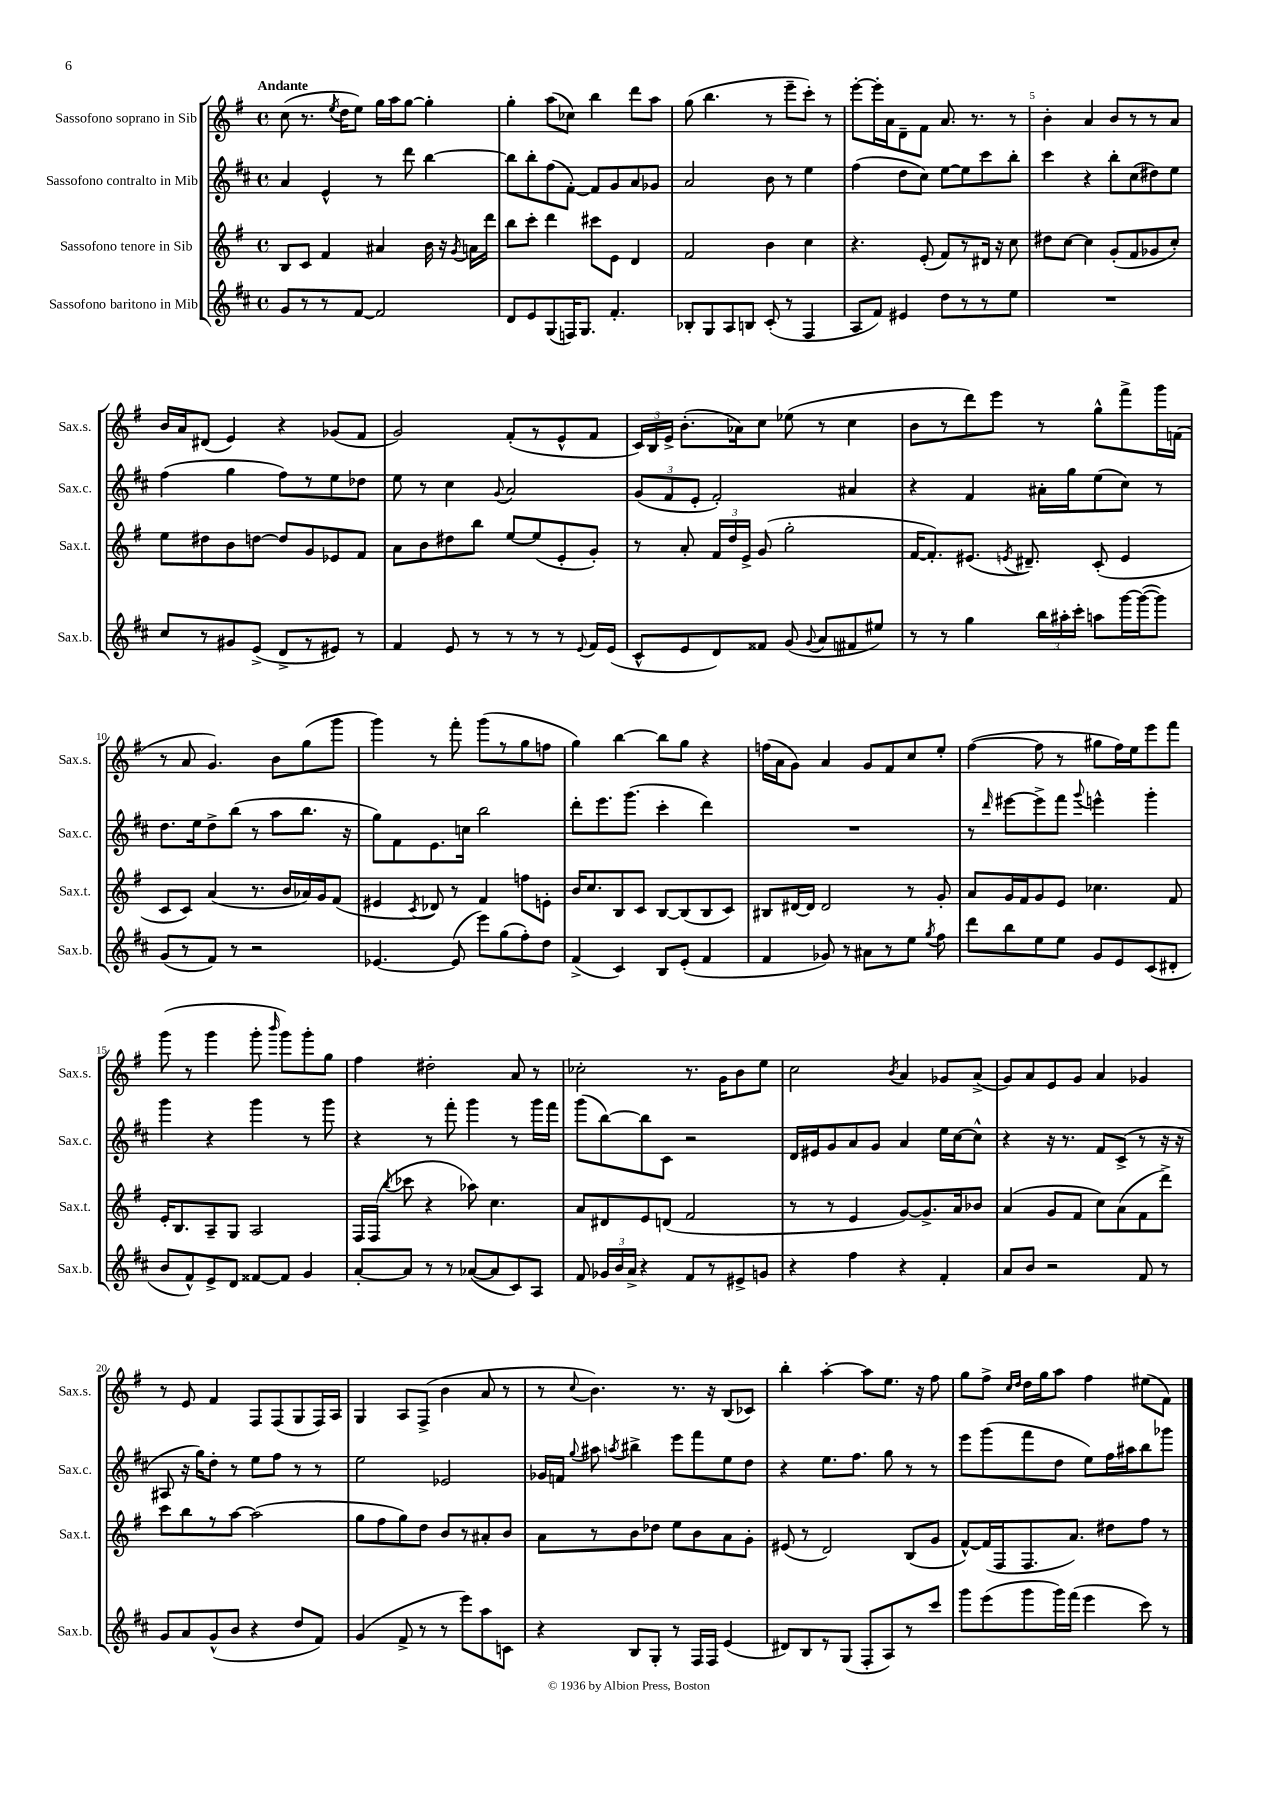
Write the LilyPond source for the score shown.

<<
\new StaffGroup <<
\new Staff = "s0" \with { instrumentName = "Sassofono soprano in Sib" shortInstrumentName = "Sax.s." } {
    \clef treble \key g \major \defaultTimeSignature \time 4/4 \tempo "Andante"
    \autoBeamOff c''8( r8. \acciaccatura { e''8 } d''16[ e''8]) g''16[ a''16 g''8]~ g''4-. |
    g''4-. a''8[( ces''8]) b''4 d'''8[ a''8] |
    g''8( b''4. r8 e'''8[-- c'''8]-.) r8 |
    e'''8[~-. e'''16-. a'16 d'8-- fis'8] a'8. r8. r8 |
    b'4-. a'4 b'8[ r8 r8 a'8] |
    b'16[ a'16 dis'8]( e'4) r4 ges'8[( fis'8] |
    g'2) fis'8[-.( r8 e'8-^ fis'8] |
    \tuplet 3/2 { c'16[) b16 e'16]-> } b'8.[-.( aes'16) c''8] ees''8( r8 c''4 |
    b'8[ r8 d'''8) e'''8] r8 g''8[-^ fis'''8-> g'''16 f'16]( |
    r8 a'8 g'4.) b'8[ g''8( g'''8] |
    g'''4) r8 fis'''8-. g'''8[( r8 g''8 f''8] |
    g''4) b''4~ b''8[ g''8] r4 |
    f''16[( a'16 g'8]) a'4 g'8[ fis'8 c''8 e''8]-. |
    fis''4~( fis''8 r8 gis''8[ fis''16) e''16 e'''8 fis'''8] |
    g'''8( r8 g'''4 g'''8-. \grace { b'''16 } g'''8[) g'''8-. g''8] |
    fis''4 dis''2-. a'8 r8 |
    ces''2-. r8. g'16[ b'8 e''8] |
    c''2 \acciaccatura { b'8 } a'4 ges'8[ a'8]->( |
    g'8[) a'8 e'8 g'8] a'4 ges'4 |
    r8 e'8 fis'4 fis8[ fis8( g8 fis16) a16] |
    g4 a8[ fis8]->( b'4 a'8 r8 |
    r8 \appoggiatura { c''8 } b'4.) r8. r16 b8[( ces'8]) |
    b''4-. a''4~-. a''8[ e''8.] r16 fis''8 |
    g''8[ fis''8]-> \grace { c''16[ d''16] } d''16[ g''16 a''8] fis''4 eis''8[( fis'8]) \bar "|." |
}
\new Staff = "s1" \with { instrumentName = "Sassofono contralto in Mib" shortInstrumentName = "Sax.c." } {
    \clef treble \key d \major \defaultTimeSignature \time 4/4
    \autoBeamOff a'4 e'4-^ r8 d'''8 b''4~ |
    b''8[ b''8-. fis''8( fis'8]~-.) fis'8[ g'8 a'8 ges'8] |
    a'2 b'8 r8 e''4 |
    fis''4( d''8[ cis''8]) e''8[~ e''8 cis'''8 b''8]-. |
    cis'''4 r4 b''8[-. cis''8( dis''8) e''8] |
    fis''4( g''4 fis''8[) r8 e''8 des''8] |
    e''8 r8 cis''4 \appoggiatura { g'8 } a'2 |
    \tuplet 3/2 { g'8[( fis'8 e'8]-. } fis'2-.) ais'4 |
    r4 fis'4 ais'16[-. g''16 e''8( cis''8]) r8 |
    d''8.[ e''16 d''8-> b''8]( r8 a''8[ b''8.] r16 |
    g''8[) fis'8 e'8. c''16] b''2 |
    d'''8[-. e'''8. g'''8.]( cis'''4-. d'''4) |
    R1 |
    r8 \grace { d'''16 } eis'''8[~ eis'''8-> fis'''8] \appoggiatura { g'''8 } e'''4-^ g'''4-. |
    g'''4 r4 g'''4 r8 g'''8 |
    r4 r8 fis'''8-. g'''4 r8 g'''16[ fis'''16] |
    g'''8[( b''8~) b''8 cis'8] r2 |
    d'16[ eis'16 g'8 a'8 g'8] a'4 e''16[ cis''16~ cis''8]-^ |
    r4 r16 r8. fis'8[ cis'8]->( r8 r16 r16 |
    ais8 r16 g''16[) d''8]-. r8 e''8[ fis''8] r8 r8 |
    e''2 ees'2 |
    ges'16[ f'16] \appoggiatura { g''8 } ais''8 \acciaccatura { a''8 } bis''4-> e'''8[ fis'''8 e''8 d''8] |
    r4 e''8.[ fis''8.] g''8 r8 r8 |
    e'''8[ g'''8( fis'''8 d''8] e''8[) fis''16 ais''16 b''8 ges'''8] \bar "|." |
}
\new Staff = "s2" \with { instrumentName = "Sassofono tenore in Sib" shortInstrumentName = "Sax.t." } {
    \clef treble \key g \major \defaultTimeSignature \time 4/4
    \autoBeamOff b8[ c'8] fis'4 ais'4 b'16 r16 \acciaccatura { g'8 } a'16[ d'''16] |
    b''8[ c'''8]-. d'''4 cis'''8[ e'8] d'4 |
    fis'2 b'4 c''4 |
    r4. e'8-.( fis'8[) r8 dis'16] r16 c''8 |
    dis''8[ c''8]~ c''4 g'8[-.( fis'8 ges'8 c''8]-.) |
    e''8[ dis''8 b'8 d''8]~ d''8[ g'8 ees'8 fis'8] |
    a'8[ b'8 dis''8 b''8] e''8[~ e''8( e'8-. g'8]-.) |
    r8 a'8-. \tuplet 3/2 { fis'16[ d''16 e'16]-> } g'8( g''2-. |
    fis'16[~ fis'8.-.) eis'8.]( \acciaccatura { e'8 } dis'8.--) c'8-.( e'4 |
    c'8[ c'8]) a'4( r8. b'16[ aes'16) g'16 fis'8]( |
    eis'4 \acciaccatura { c'8 } des'8) r8 fis'4 f''8[ e'8]-. |
    b'16[ c''8. b8 c'8] b8[~ b8( b8 c'8]) |
    bis8[ dis'16~ dis'16] dis'2 r8 g'8-. |
    a'8[ g'16 fis'16 g'8 e'8] ces''4. fis'8 |
    e'16[-. b8. a8-- g8] a2 |
    fis16[ fis16]( \appoggiatura { b''8 } ces'''8 r4 aes''8) c''4. |
    a'8[ dis'8 e'8 d'8]( fis'2 |
    r8 r8 e'4 g'8[~) g'8.-> a'16 bes'8] |
    a'4( g'8[ fis'8] c''8[) a'8( fis'8 d'''8]->) |
    c'''8[ b''8 r8 a''8]~ a''2( |
    g''8[ fis''8 g''8) d''8] b'8[ r8 ais'8-. b'8] |
    a'8[ r8 b'8 des''8] e''8[ b'8 a'8 g'8]-. |
    eis'8( r8 d'2) b8[( g'8] |
    fis'8[~-^) fis'16( fis16 fis8. a'8.]) dis''8[ fis''8] r8 \bar "|." |
}
\new Staff = "s3" \with { instrumentName = "Sassofono baritono in Mib" shortInstrumentName = "Sax.b." } {
    \clef treble \key d \major \defaultTimeSignature \time 4/4
    \autoBeamOff g'8[ r8 r8 fis'8]~ fis'2 |
    d'8[ e'8 g8( f16) g8.] fis'4.-. |
    bes8[-. g8 a8 b8] cis'8-.( r8 fis4 |
    a8[ fis'8]) eis'4 d''8[ r8 r8 e''8] |
    R1 |
    cis''8[ r8 gis'8 e'8]->( d'8[-> r8 eis'8]) r8 |
    fis'4 e'8 r8 r8 r8 r8 \appoggiatura { e'8 } fis'16[ e'16]( |
    cis'8[-^ e'8 d'8) fisis'8] g'8( \appoggiatura { g'8 } a'8[ fis'8 eis''8]) |
    r8 r8 g''4 \tuplet 3/2 { b''16[ ais''16-. cis'''16]-. } a''8[ g'''16~ g'''16~( g'''8]) |
    g'8[( r8 fis'8]) r8 r2 |
    ees'4.~ ees'8( e'''8[) g''8( fis''8-.) d''8] |
    fis'4->( cis'4) b8[ e'8]-.( fis'4 |
    fis'4 ges'8) r8 ais'8[ r8 e''8] \acciaccatura { g''8 } fis''8 |
    d'''8[ b''8 e''8 e''8] g'8[ e'8 cis'8( dis'8]-. |
    b'8[ fis'8-^) e'8-> d'8] fisis'8[~ fisis'8] g'4 |
    a'8[~-. a'8] r8 r8 aes'8[~( aes'8 cis'8) a8] |
    fis'8 \tuplet 3/2 { ges'16[ b'16 a'16]-> } r4 fis'8[ r8 eis'8-> g'8] |
    r4 fis''4 r4 fis'4-. |
    a'8[ b'8] r2 fis'8 r8 |
    g'8[ a'8 g'8-^( b'8] r4 d''8[ fis'8]) |
    g'4( fis'8-> r8 r8 e'''8[) a''8 c'8] |
    r4 b8[ g8]-. r8 fis16[ fis16] e'4( |
    dis'8[) b8 r8 g8]( fis8[-. a8) r8 cis'''8] |
    g'''8[ e'''8( g'''8 g'''16) fis'''16]( e'''4 cis'''8) r8 \bar "|." |
}
>>
>>
\layout { \context { \Score \override BarNumber.break-visibility = ##(#f #t #t) barNumberVisibility = #(every-nth-bar-number-visible 5) } }
